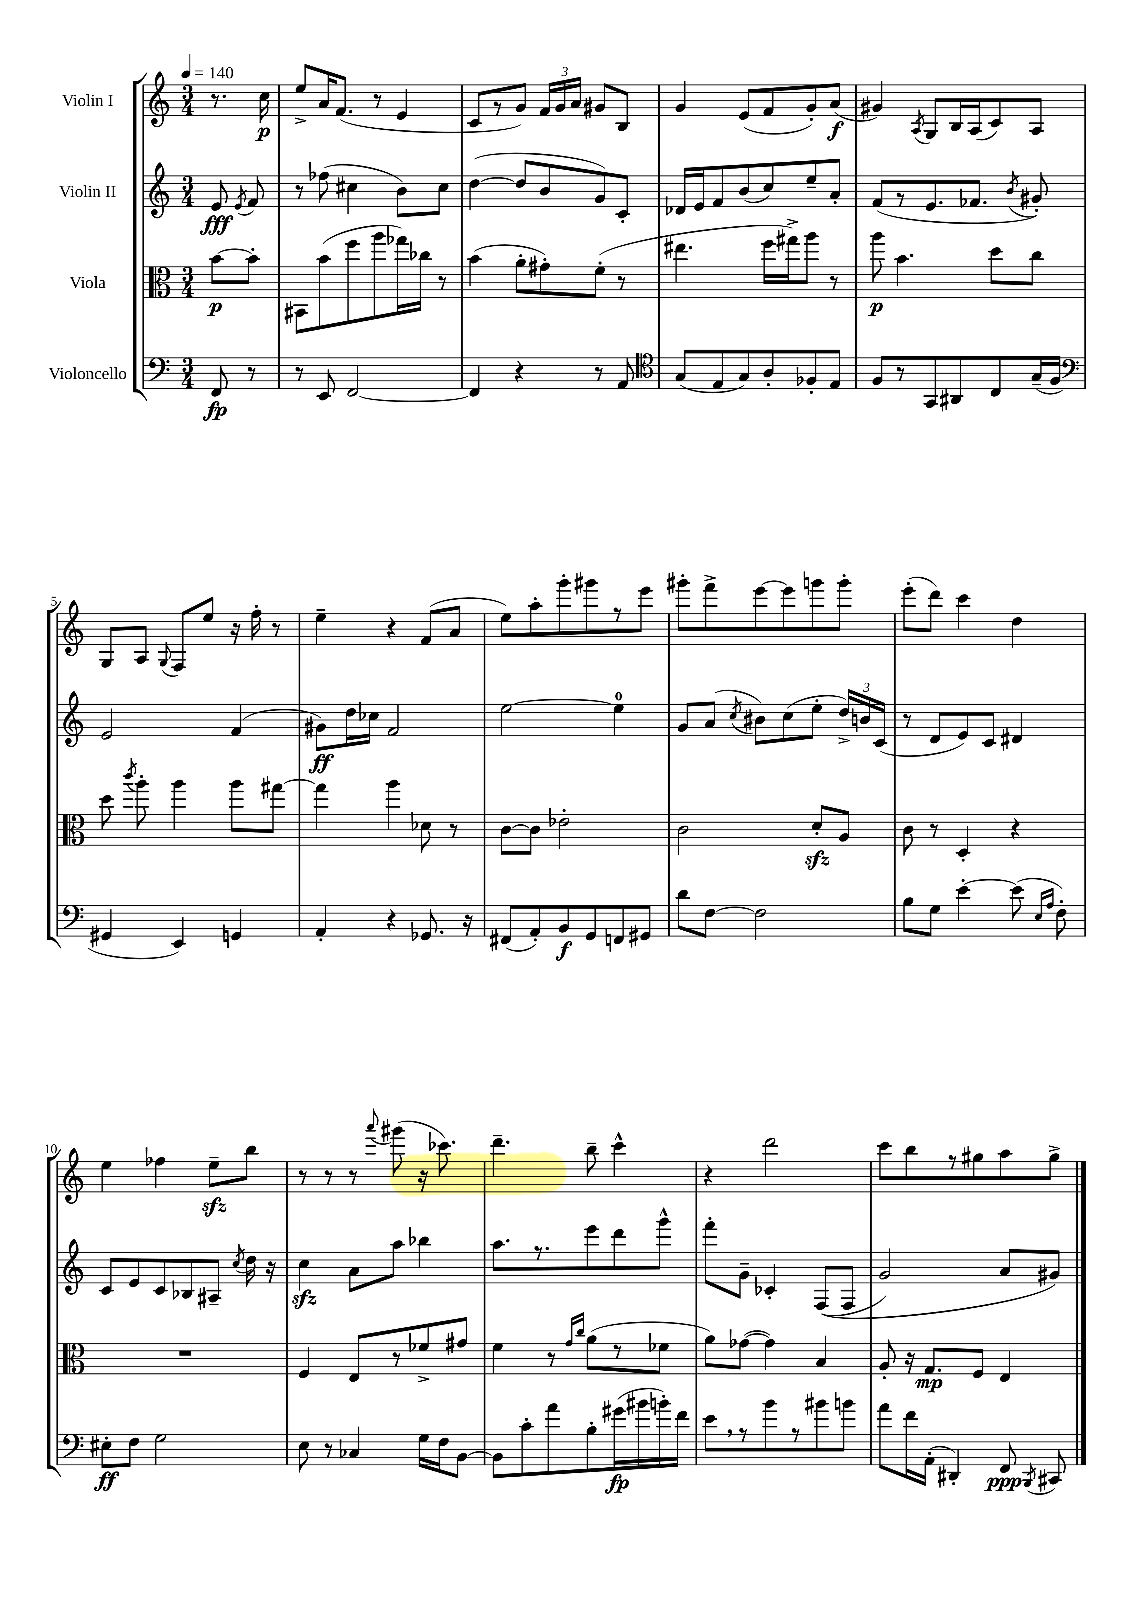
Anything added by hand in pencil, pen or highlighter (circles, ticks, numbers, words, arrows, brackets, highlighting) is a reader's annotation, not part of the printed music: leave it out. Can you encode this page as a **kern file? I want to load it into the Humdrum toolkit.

**kern	**kern	**kern	**kern
*staff4	*staff3	*staff2	*staff1
*clefF4	*clefC3	*clefG2	*clefG2
*k[]	*k[]	*k[]	*k[]
*M3/4	*M3/4	*M3/4	*M3/4
*MM140	*MM140	*MM140	*MM140
8FF	[8b	8e	8.r
.	.	8qe	.
8r	8b']	8f	.
.	.	.	16cc
=	=	=	=
8r	8BB#	8r	8ee^
8EE	(8b	(8ff-	16a
.	.	.	(8.f
[2FF	8ff	4cc#	.
.	8aa	.	8r
.	16gg-)	8b)	4e
.	16cc-	.	.
.	8r	8cc#	.
=	=	=	=
4FF]	(4b	([4dd	8c
.	.	.	8r
4r	8a'	8dd]	8g)
.	8g#')	8b	24f
.	.	.	24g
.	.	.	24a
8r	(8f'	8g)	8g#
8AA	8r	8c'	8B
=	=	=	=
*clefC4	*	*	*
(8G	4.ee#	16d-	4g
.	.	16e	.
8E	.	8f	.
8G)	.	(8b	(8e
8A'	16ff	8cc)	8f
.	16gg#^)	.	.
8F-'	8aa	8ee~	8g')
8E	8r	8a'	(8a
=	=	=	=
8F	8aa	(8f	4g#)
8r	4.b	8r	.
.	.	.	8qA
8GG	.	8.e	8G
8AA#	.	.	16B
.	.	8.f-	(16A
8C	8dd	.	8c)
.	.	8qb	.
(16G~	8cc	8g#')	8A
16F	.	.	.
=	=	=	=
*clefF4	*	*	*
4GG#	8dd	2e	8G
.	8qccc	.	.
.	8aa'	.	8A
.	.	.	8qqG
4EE)	4aa	.	8F
.	.	.	8ee
4GG	8aa	(4f	16r
.	.	.	16ff'
.	[8gg#	.	8r
=	=	=	=
4AA'	4gg#]	8g#)	4ee~
.	.	16dd	.
.	.	16cc-	.
4r	4aa	2f	4r
8.GG-	8d-	.	(8f
.	8r	.	8a
16r	.	.	.
=	=	=	=
(8FF#	[8c	[2ee	8ee)
8AA')	8c]	.	8aa'
8BB	2e-'	.	8ggg'
8GG	.	.	8ggg#
8FF	.	4ee]	8r
8GG#	.	.	8eee
=	=	=	=
8d	2c	8g	8ggg#'
[8F	.	(8a	8fff^
.	.	8qcc	.
2F]	.	8b#)	[8eee
.	.	(8cc	8eee]
.	8d'	8ee'	8ggg
.	8A	24dd^)	8ggg'
.	.	24b	.
.	.	(24c	.
=	=	=	=
8B	8c	8r	(8eee'
8G	8r	8d	8ddd)
[4e'	4D'	8e)	4ccc
.	.	8c	.
(8e]	4r	4d#	4dd
16qqE	.	.	.
16qqA	.	.	.
8F')	.	.	.
=	=	=	=
8E#'	2.r	8c	4ee
8F	.	8e	.
2G	.	8c	4ff-
.	.	8B-	.
.	.	8A#~	8ee~
.	.	8qcc	.
.	.	16dd	8bb
.	.	16r	.
=	=	=	=
8E	4F	4cc	8r
8r	.	.	8r
4C-	8E	8a	8r
.	.	.	8qqaaa
.	8r	8aa	(8ggg#
16G	8f-^	4bb-	16r
16F	.	.	8.ccc-)
[8BB	8g#	.	.
=	=	=	=
8BB]	4f	8.aa	4.ddd~
8c'	.	.	.
.	.	8.r	.
8a	8r	.	.
.	16qqg	.	.
.	16qqcc	.	.
8B'	(8a	8eee	8bb~
(16g#	8r	8ddd	4ccc^^
16b#	.	.	.
16b')	8f-	8ggg^^	.
16f	.	.	.
=	=	=	=
8e	8a)	8fff'	4r
8r	([8g-	8g~	.
8b	4g-])	4c-'	2ddd
8r	.	.	.
8b#	4B	&((8F	.
8b	.	8F	.
=	=	=	=
8a	8A'	2g)	8ccc
16f	16r	.	8bb
(16AA'	8.G	.	.
4DD#')	.	.	8r
.	8F	.	8gg#
8FF	4E	8a	8aa
8qBBB	.	.	.
8CC#	.	8g#&)	8gg#^
==	==	==	==
*-	*-	*-	*-
